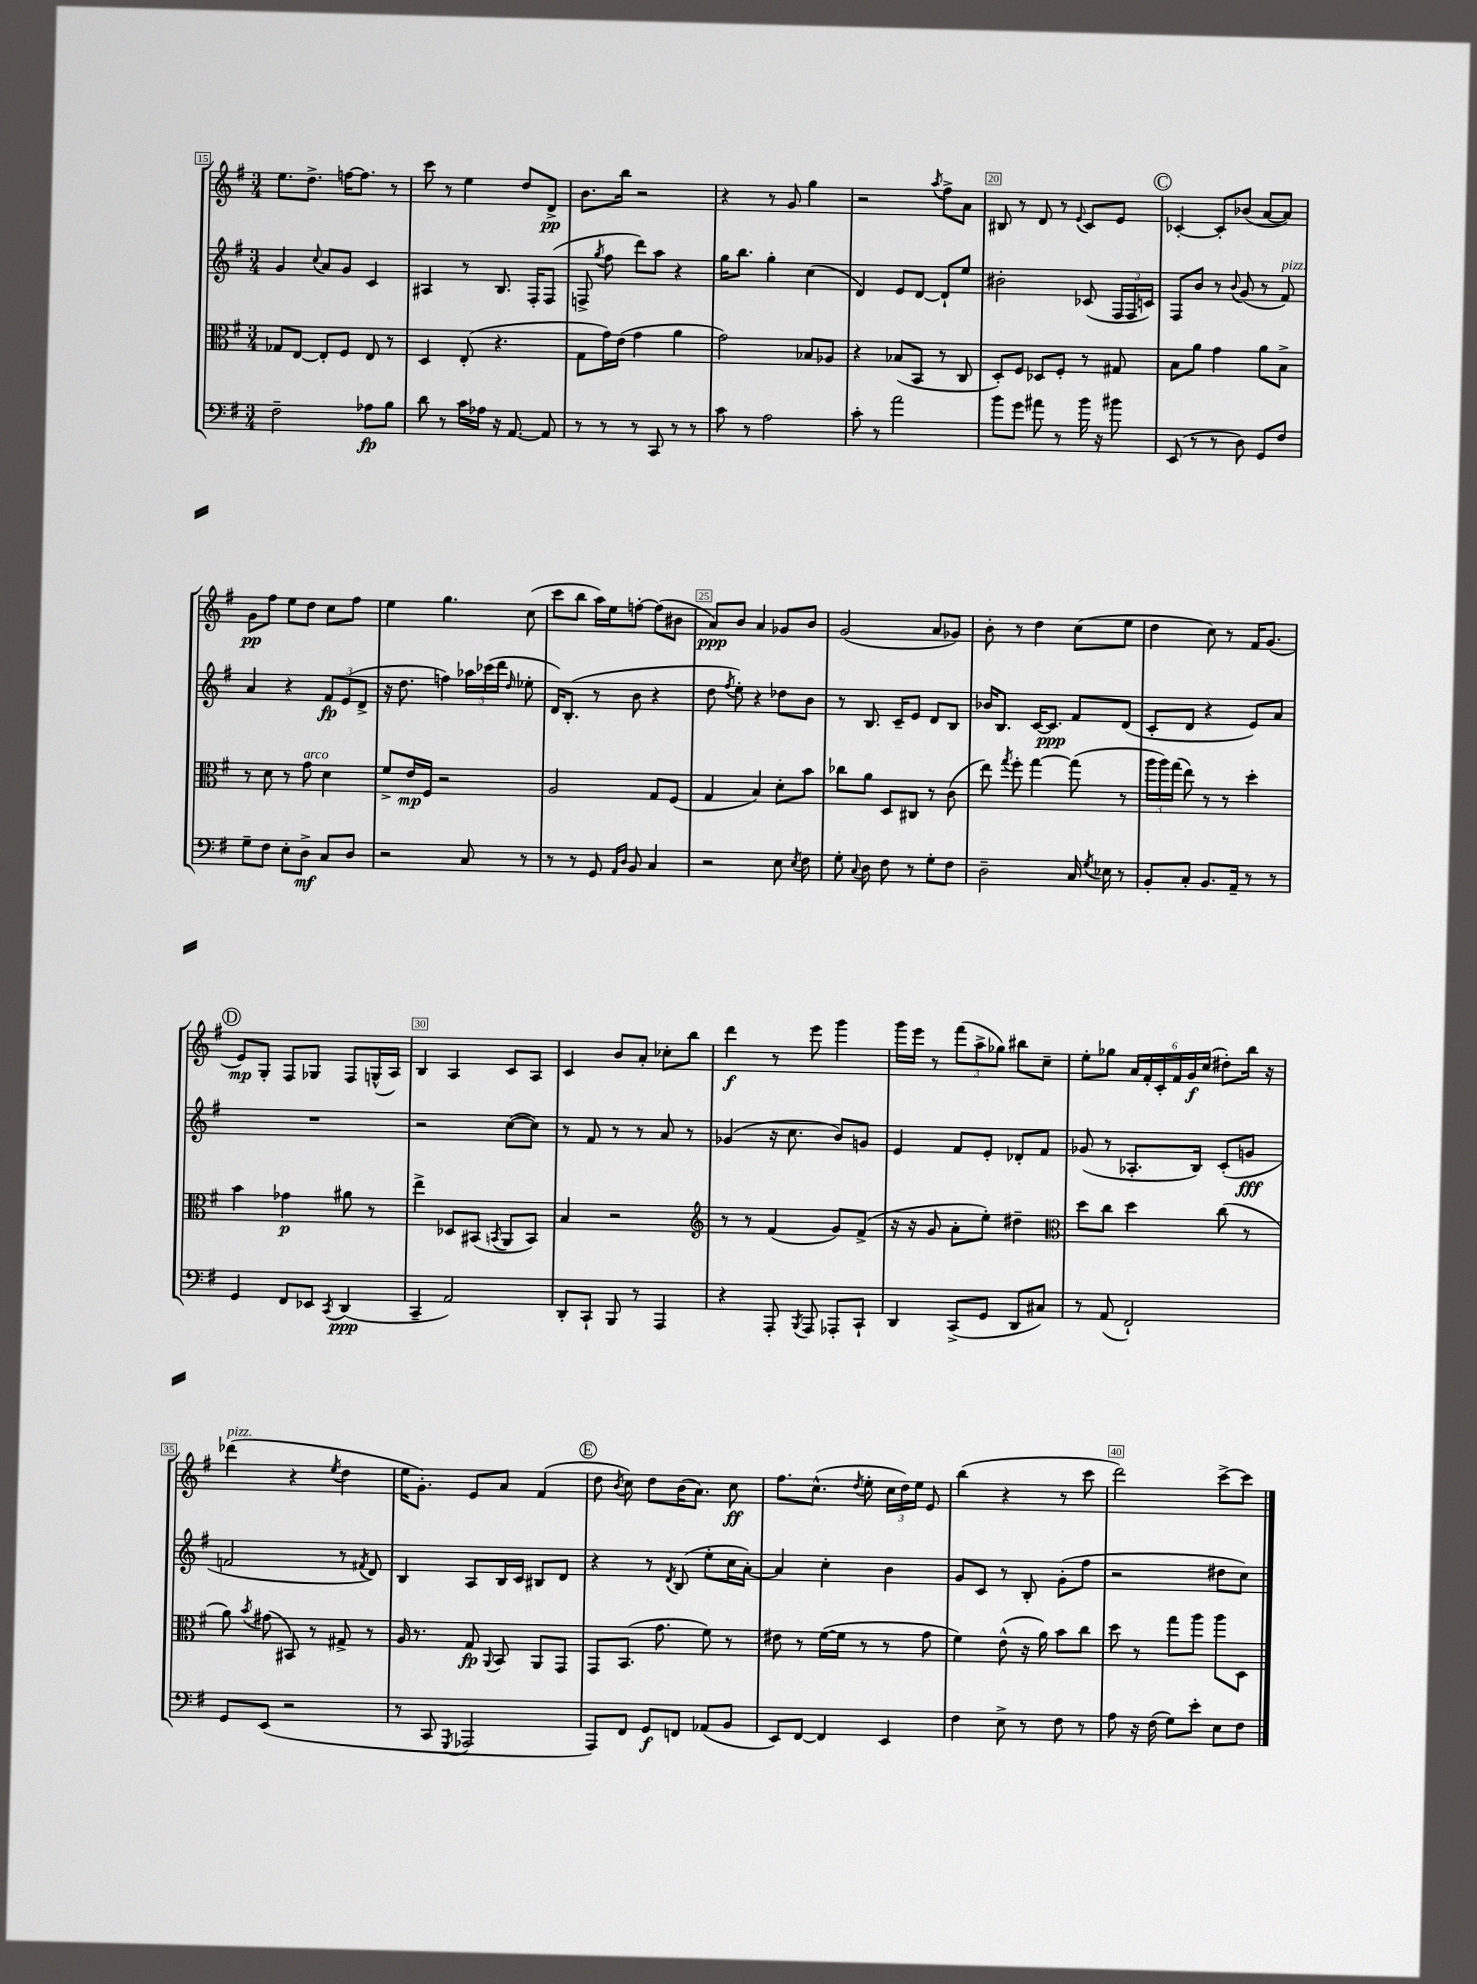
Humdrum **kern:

**kern	**kern	**kern	**kern
*staff4	*staff3	*staff2	*staff1
*clefF4	*clefC3	*clefG2	*clefG2
*k[f#]	*k[f#]	*k[f#]	*k[f#]
*M3/4	*M3/4	*M3/4	*M3/4
2F#~\	8G-/L	4g/	8.ee\L
.	[8E/J	.	.
.	.	.	8.dd^\J
.	.	8qqcc/	.
.	8E'/]L	8a/L	.
.	8F#/J	8g/J	[16ff\LK
.	.	.	8.ff\]J
8A-\L	8E/	4c/	.
8B\J	8r	.	8r
=	=	=	=
8d\	4D/	4A#/	8ccc\
8r	.	.	8r
16c\LL	(8E'/	8r	4ee\
16A-\JJ	.	.	.
16r	4.r	8.B/	.
[8.AA/	.	.	.
.	.	.	8dd/L
.	.	16F#'/LK	.
8AA/]	.	(8F#/J	8d^/J
=	=	=	=
8r	8G\L	8F^/	8.b\L
.	.	8qgg/	.
8r	16g\L)	8ff#\	.
.	(16e\JJ	.	16bb\Jk
8r	4g\	8ddd\L)	2r
8CC/	.	8aa\J	.
8r	4a\	4r	.
8r	.	.	.
=	=	=	=
8c\	2g\)	16gg\LK	4r
.	.	8.bb\J	.
8r	.	.	.
2A\	.	4gg'\	8r
.	.	.	8g/
.	8B-/L	(4cc\	4gg\
.	8A-/J	.	.
=	=	=	=
8c'\	4r	4d/)	2r
8r	.	.	.
2a\	(8B-/L	8e/L	.
.	8BB/J	[8d/J	.
.	.	.	8qaa/
.	8r	8d`/]L	8ff#^\L
.	8C/	8ee/J	8a\J
=	=	=	=
8b\L	8D'/L)	2b#'\	8B#/
8g\J	8F#/J	.	8r
8a#\	8D-/L	.	8d/
8r	8F#'/J	.	8r
.	.	.	8qqe/
16b\	8r	(8c-/	8c/L
16r	.	.	.
8b#\	8G#/	24F#/LL	8e/J
.	.	24F#/	.
.	.	24c/JJ)	.
=	=	=	=
(8EE/	8B\L	8F#/L	[4c-'/
8r	8a\J	8b/J	.
8r	4g\	8r	8c-'/]L
.	.	8qqb/	.
8D\)	.	(8g/	(8b-/J
8GG/L	8a\L	8r	[8a/L
8F#/J	8B^\J	8f#/)	8a/]J)
=	=	=	=
8G~\L	8r	4a/	8g\L
8F#\J	8d\	.	8ff#\J
8E'\L	8r	4r	8ee\L
8D^\J	8g\	.	8dd\J
8C/L	4d\	12f#/L	8cc\L
.	.	(12e/	.
8D/J	.	.	8ff#\J
.	.	12d^/J	.
=	=	=	=
2r	8f#^/L	16r	4ee\
.	.	8.dd\	.
.	16e/L	.	.
.	16F#/JJ	.	.
.	2r	4ff\)	4.gg\
8C/	.	24aa-\LL	.
.	.	(24ccc-\	.
.	.	24ddd\JJ	.
.	.	16qqdd/	.
8r	.	8ee-'\	(8cc\
=	=	=	=
8r	2A/	16d/LK)	8ccc\L
.	.	(8.B'/J	.
8r	.	.	8bb\J
8GG/	.	8r	16aa\LL)
.	.	.	16ee\J
16qqAA/LL	.	.	.
16qqD/JJ	.	.	.
8BB/	.	8b\	[8ff'\J
4C/	8G/L	4r	(8ff\]L
.	(8F#/J	.	8b#\J
=	=	=	=
2r	4G/	8dd\	8a/L)
.	.	8qff#/	.
.	.	8ee'\)	8b/J
.	4B/)	4r	4a/
8E\	8d'\L	8dd-\L	8g-/L
8qE/	.	.	.
8F#\	8b\J	8b\J	8b/J
=	=	=	=
8G'\	8cc-\L	8r	(2g/
8qqC/	.	.	.
8D\	8a\J	8.B/	.
8F#\	8D/L	.	.
.	.	16c~/LK	.
8r	8C#/J	8e/J	.
8G'\L	8r	8d/L	8a/L
8F#\J	(8c\	8B/J	8g-/J)
=	=	=	=
2D~\	8ee\)	16b-/LK	8b'\
.	.	8.B/J	.
.	8qgg/	.	.
.	8ff#'\	.	8r
.	[4gg\	[16c/LK	4dd\
.	.	8.c/]J	.
16C/	(8gg\]	8f#/L	(8cc\L
8qG/	.	.	.
16E-\	.	.	.
8r	8r	(8d/J	8ee\J
=	=	=	=
8BB'/L	24aa\LL	8c'/L	4dd\
.	24aa\)	.	.
.	(24gg\JJ	.	.
8C'/J	8ee\)	8d/J	.
8.BB/L	8r	4r	8cc\)
.	8r	.	8r
16AA~/Jk	.	.	.
8r	4dd'\	8e/L)	16f#/LK
.	.	.	(8.g/J
8r	.	8a/J	.
=	=	=	=
4GG/	4b\	2.r	8e/L)
.	.	.	8G'/J
8FF#/L	4g-\	.	8F#/L
8EE-/J	.	.	8G-/J
8qCC/	.	.	.
(4DD/	8a#\	.	8F#/L
.	8r	.	(16G^^/L
.	.	.	16A/JJ)
=	=	=	=
4CC~/	4ee^\	2r	4B/
2AA/)	8D-/L	.	4A/
.	(8BB#/J	.	.
.	8qBB/	.	.
.	8AA/L	([8cc\L	8c/L
.	8BB/J)	8cc\]J)	8A/J
=	=	=	=
8DD'/L	4B/	8r	4c/
8CC`/J	.	8f#/	.
8BBB/	2r	8r	8b/L
8r	.	8r	8a'/J
4AAA/	.	8a/	8cc-'\L
.	.	8r	8bb\J
=	=	=	=
*	*clefG2	*	*
4r	8r	(4g-/	4ddd\
.	8r	.	.
8AAA'/	(4f#/	16r	8r
.	.	8.cc\	.
8qBBB/	.	.	.
8AAA/	.	.	8eee\
8AAA-'/L	8g/L)	8b/L)	4ggg\
8CC`/J	(8f#^/J	8g/J	.
=	=	=	=
4DD/	16r	4e/	16ggg\LL
.	16r	.	16eee\JJ
.	8g/	.	8r
(8CC^/L	8a'\L	8f#/L	(12fff#\L
.	.	.	12aa^\
8GG/J	8ee'\J)	8e'/J	.
.	.	.	12gg-\J)
8DD/L	4dd#~\	8d-'/L	8bb#\L
8C#/J)	.	8f#/J	8cc~\J
=	=	=	=
*	*clefC3	*	*
8r	8dd\L	(8g-/	8ee'\L
(8AA/	8cc\J	8r	8gg-\J
2FF#`/)	4dd\	8.A-'/L	24a/LL
.	.	.	24f#'/
.	.	.	24c'/
.	.	.	24f#/
.	.	.	24g/
.	.	16B/Jk)	.
.	.	.	(24cc/JJ
.	(8cc\	(8c'/L	8dd#'\L)
.	8r	8g/J	16bb\Jk
.	.	.	16r
=	=	=	=
8GG/L	8a\)	2f/	(4ddd-\
.	8qb/	.	.
(8EE/J	(8g#\	.	.
2r	8BB#/)	.	4r
.	8r	.	.
.	.	.	8qee/
.	8G#^/	8r	4dd\
.	.	8qf#/	.
.	8r	8d/)	.
=	=	=	=
8r	16A/	4B/	16ee\LK
.	8.r	.	8.g'\J)
8CC/	.	.	.
8qGGG/	.	.	.
2AAA-/	8G/	8A/L	8e/L
.	8qqAA/	.	.
.	8BB/	16B/L	8a/J
.	.	16c/JJ	.
.	8AA/L	8B#/L	(4f#/
.	8GG/J	8d/J	.
=	=	=	=
8AAA/L)	8GG/L	4r	8dd\
.	.	.	8qb/
8FF#/J	(8.BB/J	.	8cc\)
8GG/L	.	8r	8dd\L
.	8.g\	.	.
.	.	8qd/	.
8FF/J	.	(8B/	(16b\K
.	.	.	8.a\J)
(8AA-/L	8f#\)	8ee'\L	.
8BB/J	8r	16cc\L	8cc\
.	.	[16a'\JJ)	.
=	=	=	=
8EE/L)	8e#\	4a/]	8.ff#\L
[8FF#/J	8r	.	.
.	.	.	(8.cc^^\J
4FF#/]	([16f#\LL	4cc'\	.
.	16f#\]JJ	.	.
.	.	.	8qdd/
.	8r	.	8ee'\
4EE/	8r	4b\	24cc\LL
.	.	.	24dd\)
.	.	.	24ee\JJ
.	8g\	.	8e/
=	=	=	=
4F#\	4f#\)	8g/L	(4bb\
.	.	8c/J	.
8E^\	(8e^^\	8r	4r
8r	16r	8B'/	.
.	16a\)	.	.
8F#\	8b\L	(8g'\L	8r
8r	8cc\J	8ff#\J	8ccc\
=	=	=	=
8A\	8dd\	2r	2ddd\)
16r	8r	.	.
(16F#\	.	.	.
8G\L)	8gg\L	.	.
8e'\J	8aa\J	.	.
8E\L	8aa\L	8dd#\L	[8ccc^\L
8F#\J	8D\J	8cc\J)	8ccc\]J
==	==	==	==
*-	*-	*-	*-
